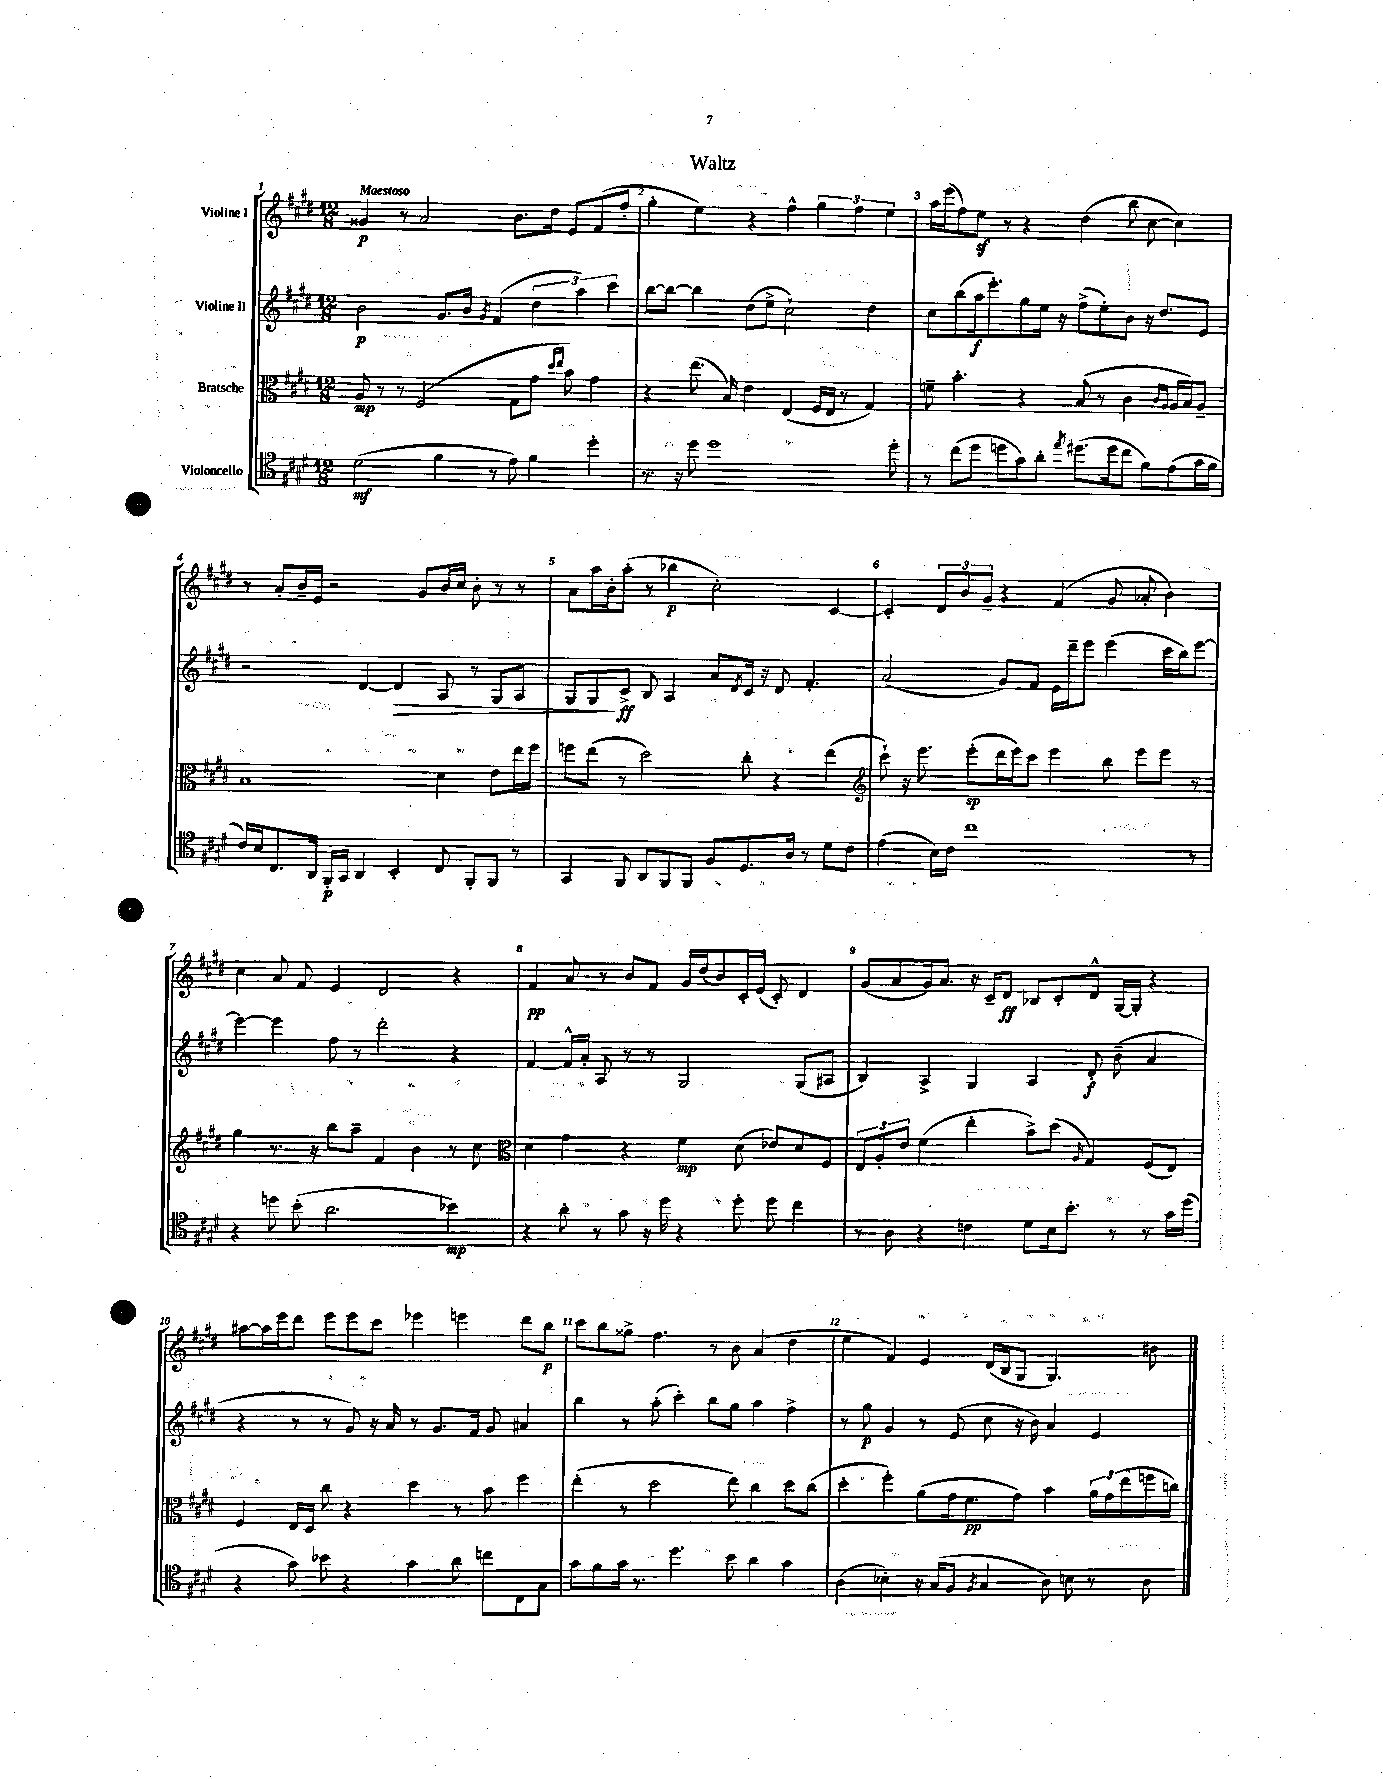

**kern	**dynam	**kern	**dynam	**kern	**dynam	**kern	**dynam
*part4	*part4	*part3	*part3	*part2	*part2	*part1	*part1
*staff4	*staff4	*staff3	*staff3	*staff2	*staff2	*staff1	*staff1
*I"Violoncello	*	*I"Bratsche	*	*I"Violine II	*	*I"Violine I	*
*clefC4	*	*clefC3	*	*clefG2	*	*clefG2	*
*k[f#c#g#d#]	*	*k[f#c#g#d#]	*	*k[f#c#g#d#]	*	*k[f#c#g#d#]	*
*M12/8	*	*M12/8	*	*M12/8	*	*M12/8	*
=1	=1	=1	=1	=1	=1	=1	=1
!	!	!	!	!	!	!LO:TX:a:B:t=Maestoso	!
(2d#\	mf	8A/	mp	2b\	p	4g##X/	p
.	.	8r	.	.	.	.	.
.	.	8r	.	.	.	8r	.
.	.	(2F#/	.	.	.	2a/	.
4f#\	.	.	.	8.g#/L	.	.	.
.	.	.	.	16b/Jk	.	.	.
.	.	.	.	8qg#/	.	.	.
8r	.	.	.	(4f#/	.	.	.
8e\)	.	8G#\L	.	.	.	8.b\L	.
4f#\	.	8g#\J	.	6dd#\	.	.	.
.	.	.	.	.	.	16dd#\Jk	.
.	.	16qqdd#/LL	.	.	.	.	.
.	.	16qqee/JJ	.	.	.	.	.
.	.	8b\)	.	.	.	8e/L	.
.	.	.	.	6aa\)	.	.	.
4dd#'\	.	4g#\	.	.	.	(8f#/	.
.	.	.	.	6ccc#\	.	.	.
.	.	.	.	.	.	8ff#'/J	.
=2	=2	=2	=2	=2	=2	=2	=2
8.r	.	4r	.	[8bb\L	.	4gg#'\	.
.	.	.	.	8bb\J_	.	.	.
16r	.	.	.	.	.	.	.
8dd#\	.	(8.ee\	.	4bb\]	.	4ee\)	.
1dd#	.	.	.	.	.	.	.
.	.	16B/)	.	.	.	.	.
.	.	4e\	.	(8dd#\L	.	4r	.
.	.	.	.	8ee^\J	.	.	.
.	.	(4E/	.	2cc#`\)	.	4ff#^^\	.
.	.	16F#/LL	.	.	.	6gg#\	.
.	.	16E/JJ	.	.	.	.	.
.	.	8r	.	.	.	.	.
.	.	.	.	.	.	6ff#\	.
.	.	4G#/)	.	4dd#\	.	.	.
.	.	.	.	.	.	6ee\	.
8dd#'\	.	.	.	.	.	.	.
=3	=3	=3	=3	=3	=3	=3	=3
8r	.	8fn~\	.	8cc#\L	.	16aa\LL	.
.	.	.	.	.	.	(16eee\J	.
(8cc#\L	.	4.b'\	.	(8bb\	.	8ff#\)	.
8dd#\J	.	.	.	16aa\k	f	8eez\J	.
.	.	.	.	8.eee'\)	.	.	.
8ddn\L	.	.	.	.	.	8r	.
8g#\)	.	4r	.	8gg#\	.	4r	.
8a'\J	.	.	.	16ee\Jk	.	.	.
.	.	.	.	16r	.	.	.
8qee/	.	.	.	.	.	.	.
(8.dd#X\L	.	(8B/	.	(8ff#^\L	.	(4dd#\	.
.	.	8r	.	8ee'\)	.	.	.
16dd#\k	.	.	.	.	.	.	.
8cc#\J	.	4c#\	.	8b\J	.	8bb\	.
8f#\L)	.	.	.	16r	.	[8cc#\	.
.	.	.	.	8.dd#/L	.	.	.
.	.	16qqc#/LL	.	.	.	.	.
.	.	16qqA/JJ	.	.	.	.	.
(8e\	.	16A/LL	.	.	.	4cc#\])	.
.	.	16B/J)	.	.	.	.	.
16g#\L	.	8A~/J	.	8e/J	.	.	.
16f#\JJ	.	.	.	.	.	.	.
!!LO:LB:g=z
=4	=4	=4	=4	=4	=4	=4	=4
16c#/LL)	.	1B	.	2r	.	8r	.
16B/J	.	.	.	.	.	.	.
8.C#/	.	.	.	.	.	8a'/L	.
.	.	.	.	.	.	16b~/L	.
16AA/Jk	.	.	.	.	.	16e/JJ	.
16FF#'/LL	p	.	.	.	.	2r	.
16GG#/JJ	.	.	.	.	.	.	.
4AA/	.	.	.	[4d#/	.	.	.
!	!	!	!	!	!LO:HP:b	!	!
4BB'/	.	.	.	4d#/]	>	.	.
.	.	.	.	.	.	8g#/L	.
8C#/	.	4d#\	.	8A/	.	16b/L	.
.	.	.	.	.	.	16cc#/JJ	.
8FF#'/L	.	.	.	8r	.	8b'\	.
8FF#/J	.	8e\L	.	8G#/L	.	8r	.
8r	.	16ee\L	.	8A/J	.	8r	.
.	.	16ff#\JJ	.	.	.	.	.
=5	=5	=5	=5	=5	=5	=5	=5
4GG#/	.	8ffn\L	.	8G#/L	.	8a\L	.
.	.	(8ee\J	.	8G#/	.	16aa\L	.
.	.	.	.	.	.	16b'\J	.
8FF#/	.	8r	.	8c#^/J	] ff	(8aa'\J	.
8AA/L	.	2dd#\)	.	8B/	.	8r	.
8FF#/	.	.	.	4A/	.	4bb-X\	p
8FF#/J	.	.	.	.	.	.	.
8F#/L	.	.	.	8a/L	.	2cc#'\)	.
.	.	.	.	8qd#/	.	.	.
8.D#/	.	8cc#'\	.	16c#/Jk	.	.	.
.	.	.	.	16r	.	.	.
.	.	4r	.	8d#/	.	.	.
16A/Jk	.	.	.	.	.	.	.
8r	.	.	.	4.f#'/	.	.	.
8d#\L	.	(4ee\	.	.	.	[4c#/	.
8c#\J	.	.	.	.	.	.	.
=6	=6	=6	=6	=6	=6	=6	=6
*	*	*clefG2	*	*	*	*	*
(4e\	.	8ccc#`\)	.	(2a/	.	4c#'/]	.
.	.	16r	.	.	.	.	.
.	.	8.eee\	.	.	.	.	.
16B\LL)	.	.	.	.	.	12d#/L	.
16c#\JJ	.	.	.	.	.	.	.
.	.	.	.	.	.	12b/	.
1cc#	.	(8eee'\L	sp	.	.	.	.
.	.	.	.	.	.	12g#~/J	.
.	.	16ddd#\L	.	8g#/L)	.	4r	.
.	.	16eee\J)	.	.	.	.	.
.	.	8ccc#\J	.	8f#/J	.	.	.
.	.	4eee\	.	16e\LL	.	(4f#/	.
.	.	.	.	16ddd#~\J	.	.	.
.	.	.	.	8eee\J	.	.	.
.	.	8bb\	.	(4eee\	.	8g#/	.
.	.	8eee\L	.	.	.	8a-X'/	.
.	.	8eee\J	.	16ccc#\LL	.	4b\)	.
.	.	.	.	16bb\J)	.	.	.
8r	.	8r	.	[8eee\J	.	.	.
!!LO:LB:g=z
=7	=7	=7	=7	=7	=7	=7	=7
4r	.	4gg#\	.	4eee\_	.	4cc#\	.
8ddn\	.	8.r	.	4eee\]	.	8a/	.
(8b'\	.	.	.	.	.	8f#/	.
.	.	16r	.	.	.	.	.
2.a\	.	8bb\L	.	8ff#\	.	4e/	.
.	.	8aa~\J	.	8r	.	.	.
.	.	4f#/	.	2ddd#'\	.	2d#/	.
.	.	4b\	.	.	.	.	.
4b-X\)	mp	8r	.	4r	.	4r	.
.	.	8cc#\	.	.	.	.	.
=8	=8	=8	=8	=8	=8	=8	=8
*	*	*clefC3	*	*	*	*	*
4r	.	4d#\	.	[4f#/	.	4f#/	pp
8a'\	.	4g#\	.	16f#^^/LL]	.	8a/	.
.	.	.	.	16a'/JJ	.	.	.
8r	.	.	.	8A/	.	8r	.
8g#\	.	4r	.	8r	.	8b/L	.
16r	.	.	.	8r	.	8f#/J	.
16dd#\	.	.	.	.	.	.	.
4r	.	4f#\	mp	2G#/	.	16g#/LL	.
.	.	.	.	.	.	(16dd#/J	.
.	.	.	.	.	.	8b/)	.
8dd#'\	.	(8d#\	.	.	.	16c#'/L	.
.	.	.	.	.	.	(16e/JJ	.
8dd#\	.	8e-X/L)	.	.	.	8c#'/)	.
4cc#\	.	8d#/	.	(8G#/L	.	4d#/	.
.	.	8F#/J	.	8A#X/J	.	.	.
=9	=9	=9	=9	=9	=9	=9	=9
8r	.	12E/L	.	4B/)	.	(8g#/L	.
.	.	12A'/	.	.	.	.	.
8A\	.	.	.	.	.	8a/	.
.	.	12e/J	.	.	.	.	.
4r	.	(4f#\	.	4A^/	.	16g#/k)	.
.	.	.	.	.	.	8.a/J	.
4cn\	.	4ee'\	.	4G#/	.	16r	.
.	.	.	.	.	.	16c#~/KL	.
.	.	.	.	.	.	8d#/J	ff
8d#\L	.	8b^\L)	.	4A/	.	8B-X/L	.
16B\k	.	(8dd#\J	.	.	.	8c#'/	.
8.b'\J	.	.	.	.	.	.	.
.	.	16qqA/	.	.	.	.	.
.	.	4G#/)	.	8d#'/	f	8d#^^/J	.
8r	.	.	.	(8b~\	.	[16G#/LL	.
.	.	.	.	.	.	16G#'/JJ]	.
8r	.	(8F#/L	.	4a/	.	4r	.
16g#\LL	.	8E/J)	.	.	.	.	.
(16dd#\JJ	.	.	.	.	.	.	.
!!LO:LB:g=z
=10	=10	=10	=10	=10	=10	=10	=10
4r	.	4F#/	.	4r	.	[8aa#X\L	.
.	.	.	.	.	.	16aa#\L]	.
.	.	.	.	.	.	16eee\J	.
8g#\)	.	16E/LL	.	8r	.	8ddd#\J	.
.	.	16D#/JJ	.	.	.	.	.
8b-X\	.	8cc#\	.	8r	.	8eee\L	.
4r	.	4r	.	8g#/)	.	8eee\	.
.	.	.	.	16r	.	8ccc#\J	.
.	.	.	.	16a/	.	.	.
4g#\	.	4dd#\	.	8r	.	4eee-X\	.
.	.	.	.	8.g#/L	.	.	.
8a\	.	8r	.	.	.	4eeen\	.
.	.	.	.	16f#/Jk	.	.	.
8ccn\L	.	8b\	.	8g#/	.	.	.
8C#\	.	4ff#\	.	4a#X/	.	8ddd#\L	.
8G#\J	.	.	.	.	.	8bb\J	p
=11	=11	=11	=11	=11	=11	=11	=11
8g#\L	.	(4ee'\	.	4bb\	.	8ccc#\L	.
8f#\	.	.	.	.	.	8bb\	.
16g#\Jk	.	8r	.	8r	.	8gg##X^\J	.
8.r	.	.	.	.	.	.	.
.	.	2dd#\	.	(8aa'\	.	4.ff#\	.
4.dd#\	.	.	.	4ccc#'\)	.	.	.
.	.	.	.	8bb\L	.	8r	.
8b\	.	8ee\)	.	8gg#\J	.	8b\	.
4a\	.	4cc#\	.	4aa\	.	(4a/	.
4g#\	.	8dd#\L	.	4ff#^\	.	4dd#\	.
.	.	(8cc#\J	.	.	.	.	.
=12	=12	=12	=12	=12	=12	=12	=12
(4A\	.	4dd#'\	.	8r	.	4ee\	.
.	.	.	.	8gg#\	p	.	.
4B-X'\)	.	4ff#'\)	.	4g#/	.	4f#/)	.
16r	.	(8a\L	.	8r	.	4e/	.
(16G#/KL	.	.	.	.	.	.	.
8F#/J	.	16g#\k	.	(8e/	.	.	.
.	.	8.f#\	pp	.	.	.	.
8qF#/	.	.	.	.	.	.	.
4G#/	.	.	.	8cc#\	.	(16d#/LL	.
.	.	.	.	.	.	16B/J	.
.	.	8g#\J)	.	16r	.	8G#/J	.
.	.	.	.	16b\)	.	.	.
8A\)	.	4b\	.	4a/	.	4.G#/)	.
8Bn\	.	.	.	.	.	.	.
8r	.	24a\LL	.	4e/	.	.	.
.	.	24g#\	.	.	.	.	.
.	.	(24ee\	.	.	.	.	.
8A\	.	16ffn\	.	.	.	8b#X\	.
.	.	16ccn\JJ)	.	.	.	.	.
==	==	==	==	==	==	==	==
*-	*-	*-	*-	*-	*-	*-	*-
